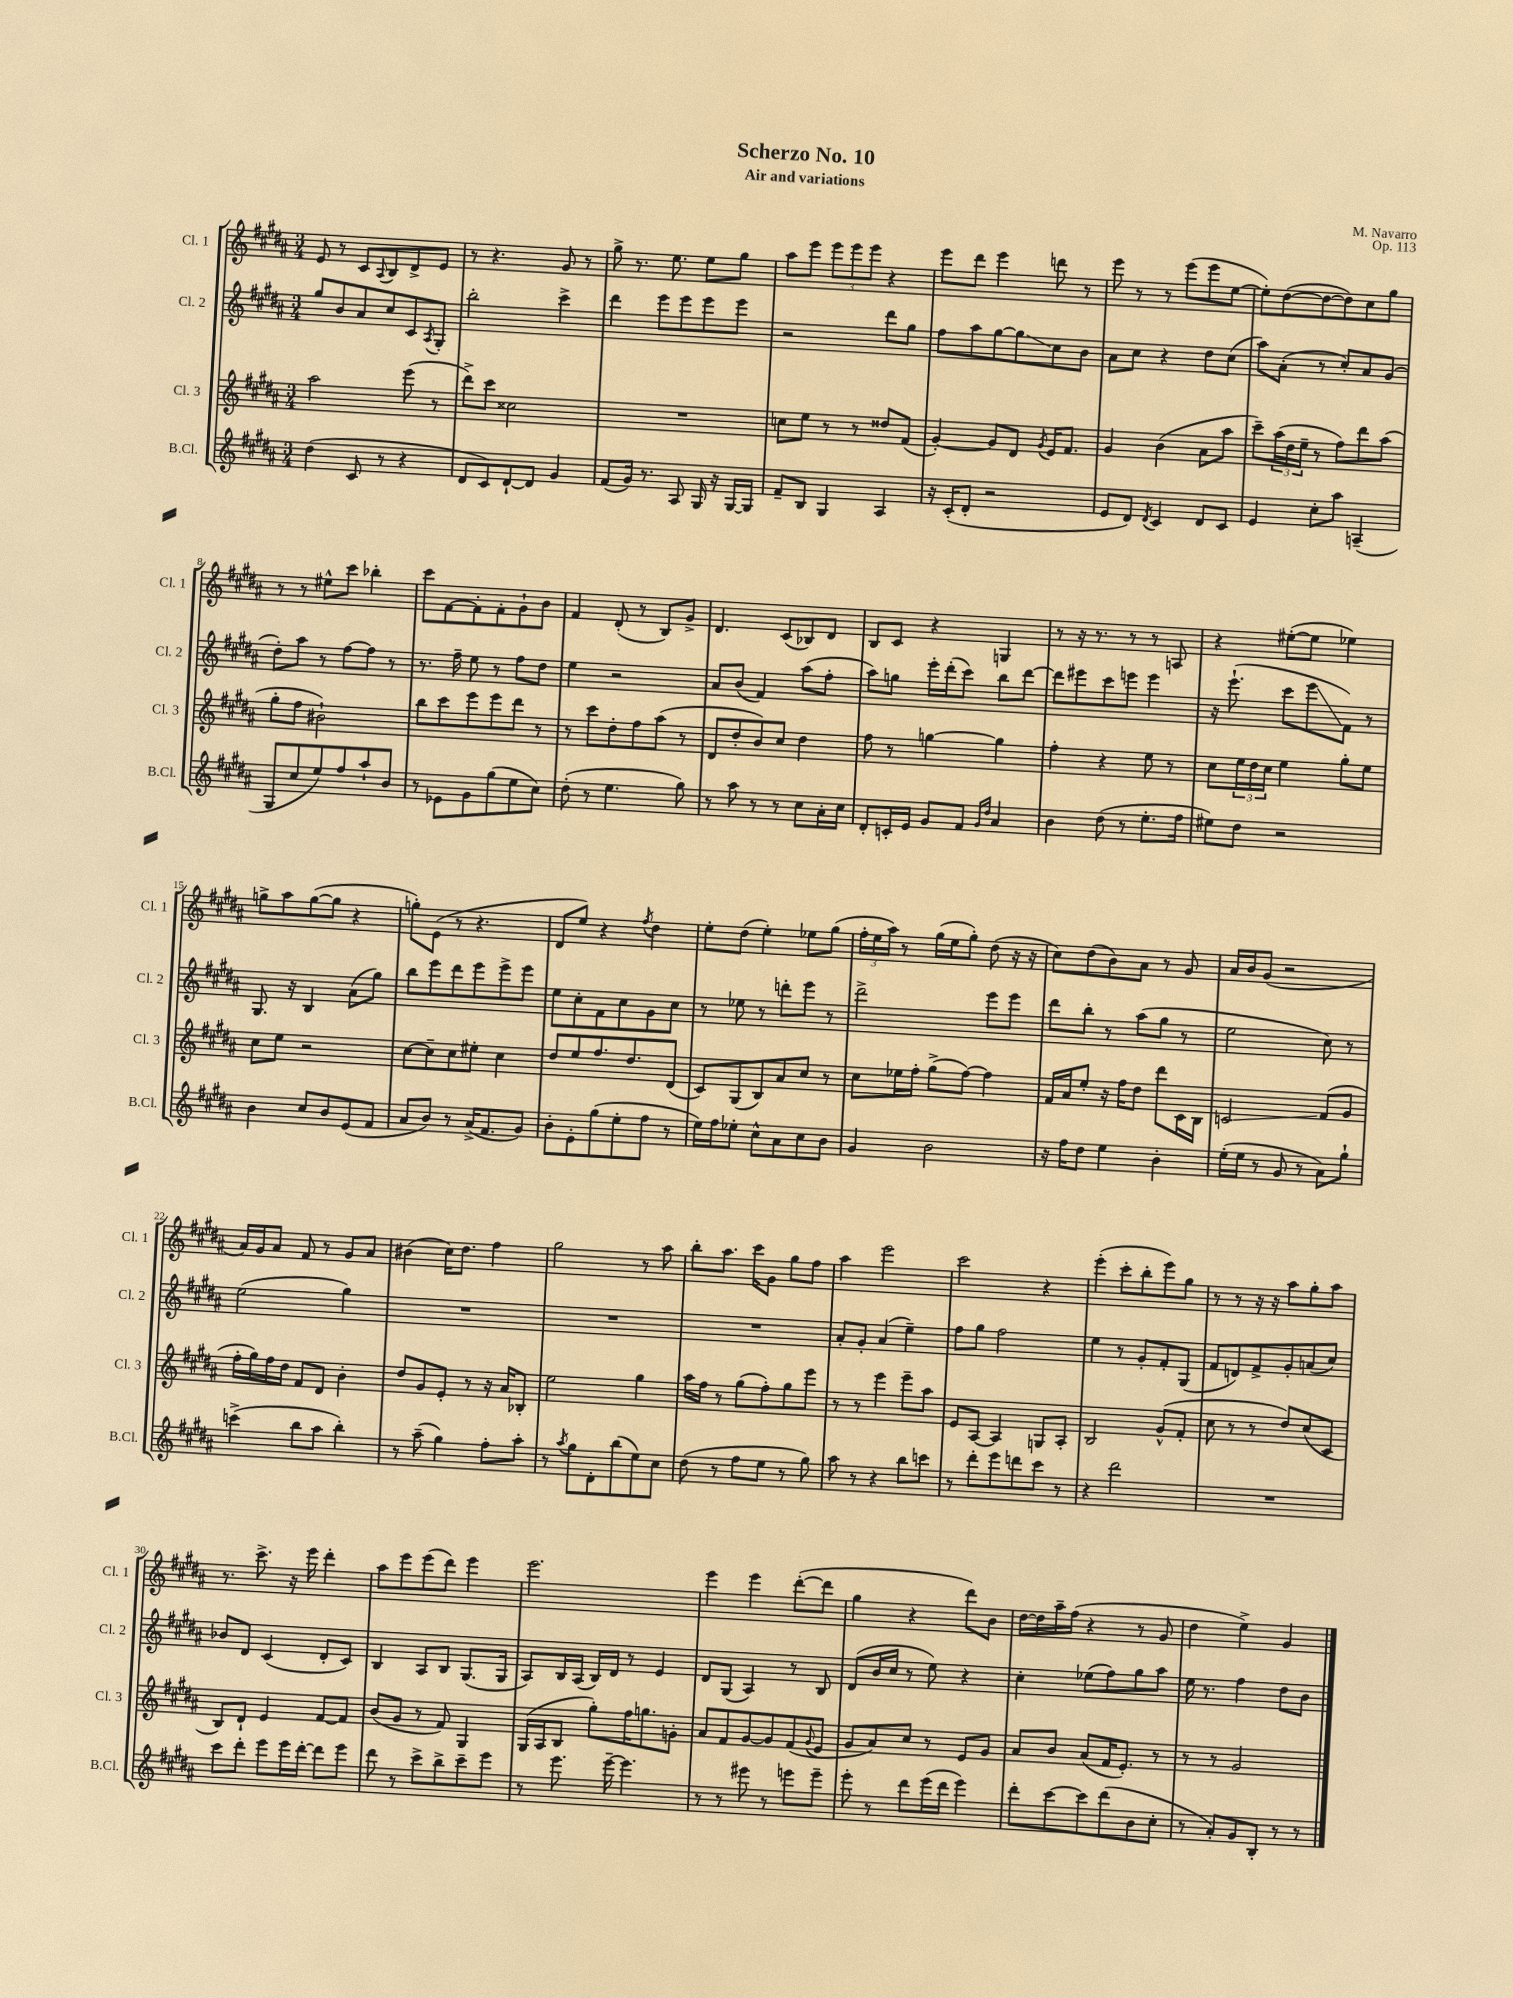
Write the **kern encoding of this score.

**kern	**kern	**kern	**kern
*staff4	*staff3	*staff2	*staff1
*clefG2	*clefG2	*clefG2	*clefG2
*k[f#c#g#d#a#]	*k[f#c#g#d#a#]	*k[f#c#g#d#a#]	*k[f#c#g#d#a#]
*M3/4	*M3/4	*M3/4	*M3/4
(4dd#	2aa#	8gg#	8e
.	.	8b	8r
8c#	.	8a#	8c#
.	.	.	8qqA#
8r	.	8cc#	8B
4r	(8eee	8c#	8d#^
.	.	8qA#	.
.	8r	8G#'	8e
=	=	=	=
8d#	8ddd#^)	2bb'	8r
8c#)	8ccc#	.	4.r
[8d#`	2cc##	.	.
8d#]	.	.	.
4g#	.	4ccc#^	8g#
.	.	.	8r
=	=	=	=
(8f#	2.r	4ddd#	8gg#^
16g#)	.	.	8.r
8.r	.	.	.
.	.	8eee	.
.	.	.	8.ee
8A#	.	8eee	.
16G#	.	8eee	8ee
16r	.	.	.
[16G#	.	8eee	8gg#
16G#]	.	.	.
=	=	=	=
8f#~	8cc	2r	8aa#
8B	8ee	.	8eee
4G#	8r	.	12eee
.	.	.	12eee
.	8r	.	.
.	.	.	12eee
4A#	8dd##	8ddd#	4r
.	(8f#	8gg#	.
=	=	=	=
16r	[4g#')	8ff#	8eee
(16c#'	.	.	.
8d#'	.	8aa#	8ddd#
2r	8g#]	[8gg#	4eee
.	8d#	8gg#]	.
.	8qg#	.	.
.	16e	8cc#	8ddd
.	8.f#	.	.
.	.	8b	8r
=	=	=	=
8e	4g#	8a#	8eee
8d#)	.	8cc#	8r
8qd#	.	.	.
4c#	(4b	4r	8r
.	.	.	(8eee
8d#	8a#	8dd#	8eee
8c#	8aa#	(8cc#	[8ee
=	=	=	=
4e	8ccc#~)	8aa#)	8ee'])
.	(24aa#	(8a#'	([8dd#
.	24dd#	.	.
.	24ee~	.	.
8cc#'	8r	8r	8dd#_
8aa#	8ff#)	8cc#')	8dd#])
(4A~	8ddd#	8a#	8cc#
.	(8aa#	(8g#	8gg#
=	=	=	=
8G#	8gg#'	8dd#')	8r
8cc#	8ff#	8aa#	8r
8ee)	2b#`)	8r	8ee#^^
8ff#	.	[8ff#	8ccc#
8aa#`	.	8ff#]	4bb-'
8b	.	8r	.
=	=	=	=
8r	8bb	8.r	8ccc#
8e-	8ccc#	.	[8f#
.	.	16ff#~	.
8g#	8eee	8ee	8f#']
(8gg#	8eee	8r	8f#'
8ee	8ddd#	8ff#	8g#`
8cc#)	8r	8dd#	8b
=	=	=	=
(8dd#'	8r	4ee	4f#
8r	8ccc#	.	.
4.ee	8dd#'	2r	(8d#'
.	8ff#	.	8r
.	(8aa#	.	8B)
8gg#)	8r	.	8g#^
=	=	=	=
8r	8d#	8a#	4.d#
8aa#	8dd#'	(8b	.
8r	8b)	4f#)	.
8r	8cc#	.	(8c#
8cc#	4dd#	(8aa#	8B-)
16a#'	.	8ff#'	8d#
16cc#	.	.	.
=	=	=	=
8d#'	8ff#	8aa#)	8B
16c'	8r	8gg	8c#
16e	.	.	.
8g#	[4gg	16eee'	4r
.	.	(16ddd#'	.
8f#	.	8ccc#)	.
16qqg#	.	.	.
16qqdd#	.	.	.
4a#	4gg]	8bb	4G
.	.	[8ddd#	.
=	=	=	=
4b	4ff#'	8ddd#]	8r
.	.	8eee#	16r
.	.	.	8.r
(8dd#	4r	8ccc#	.
8r	.	8eee	8r
8.ee'	8ee	4eee	8r
.	8r	.	8A
16ff#	.	.	.
=	=	=	=
8ee#)	8cc#	16r	4r
.	.	(8.eee`	.
8dd#	24ee	.	.
.	24dd#	.	.
.	24cc#	.	.
2r	4ee	8ccc#	([8ee#'
.	.	8eee	8ee#]
.	8gg#'	8f#)	4ee-)
.	8ee	8r	.
=	=	=	=
4b	8cc#	8.G#	8gg^
.	8ee	.	8aa#
.	.	16r	.
8cc#	2r	4B	([8gg
8b	.	.	8gg]
(8e	.	(8a#	4r
8f#	.	8gg#)	.
=	=	=	=
8a#	[8cc#	8bb	8gg')
8b)	8cc#~]	8eee	(8e
8r	8cc#	8ddd#	8r
(16a#^	8ee#'	8eee	4.r
8.f#	.	.	.
.	4cc#	8eee^	.
8g#)	.	8eee	.
=	=	=	=
8b'	8dd#	8ee	8d#
8e'	8ee	8cc#'	8ee)
(8gg#	8.ff#	8f#	4r
8ee'	.	8cc#	.
.	8.dd#	.	.
.	.	.	8qff#
8ff#	.	8g#	4dd#
8r	(8d#	8cc#	.
=	=	=	=
16ee)	8c#)	8r	8ee'
16ff#	.	.	.
8ee-'	(8G#	8ee-	(8dd#
8cc#^^	8B)	8r	4ee')
8a#	8a#	8ddd'	.
8cc#	8cc#	8eee	8ee-
8b	8r	8r	(8gg#
=	=	=	=
4g#	8cc#	2ddd#^	24ff#'
.	.	.	24ee
.	.	.	24aa#)
.	16ee-	.	8r
.	16ff#'	.	.
2b	(8gg#^	.	(16gg#
.	.	.	16ee
.	[8ff#)	.	8gg#')
.	4ff#]	8eee	(8dd#
.	.	8eee	16r
.	.	.	16r
=	=	=	=
16r	16f#	8ddd#	8cc#)
16ff#	16a#	.	.
8dd#	8ee'	8bb'	(8dd#
4ee	16r	8r	8b)
.	16ff#	.	.
.	8dd#	(8aa#	8a#
4b'	8ddd#	8gg#	8r
.	16c#	8r	8g#
.	16B	.	.
=	=	=	=
(16ee'	2c	2ee	16a#
16ee	.	.	16b
8r	.	.	(8g#
8g#	.	.	2r
8r	.	.	.
8a#)	(8f#	8cc#)	.
8gg#`	8g#	8r	.
=	=	=	=
(4ccc^	16ff#'	(2ee	16a#)
.	16gg#)	.	16g#
.	16ff#	.	8a#
.	16dd#	.	.
8bb	8f#	.	8f#
8aa#	8d#	.	8r
4bb')	4b'	4gg#)	8g#
.	.	.	8a#
=	=	=	=
8r	8dd#	2.r	(4b#
(8aa#~	8g#	.	.
4gg#)	8e'	.	16cc#)
.	.	.	8.dd#
.	8r	.	.
8ff#'	16r	.	4ff#
.	16a#	.	.
8aa#'	8B-'	.	.
=	=	=	=
8r	2ee	2.r	2gg#
8qaa#	.	.	.
8gg#	.	.	.
8d#'	.	.	.
(8bb	.	.	.
8ee)	4gg#	.	8r
8cc#	.	.	8aa#
=	=	=	=
(8dd#	16aa#	2.r	8bb'
.	16ff#	.	.
8r	8r	.	8.aa#
8ff#	(8gg#	.	.
.	.	.	16ccc#
8ee	8ff#')	.	8g#
8r	8gg#	.	8gg#
8gg#)	8eee	.	8ff#
=	=	=	=
8aa#	8r	8a#'	4aa#
8r	8r	8g#'	.
4r	4eee	(4a#	2eee
8bb	8eee~	4ee~)	.
8ccc	8aa#	.	.
=	=	=	=
8r	8e	8ff#	2ccc#
8ddd#'	[8A#	8gg#	.
8eee	4A#]	2ff#	.
8ddd	.	.	.
8ccc#	8G	.	4r
8r	8A#'	.	.
=	=	=	=
4r	2B	4ee	(4eee'
2ddd#	.	8r	8ccc#'
.	.	8g#'	8bb'
.	(8g#^^	8f#'	8eee)
.	8f#'	(8G#	8gg#
=	=	=	=
2.r	8cc#	8f#	8r
.	8r	8d)	8r
.	8r	8f#^	16r
.	.	.	16r
.	8dd#)	8g#'	8aa#
.	(8cc#	(8a	8gg#'
.	8c#	8cc#)	8aa#
=	=	=	=
8ccc#	8B)	8b-	8.r
8ddd#'	8d#`	8d#	.
.	.	.	8.ccc#^
8eee	4e	(4c#	.
16eee	.	.	16r
[16ddd#'	.	.	16eee
8ddd#]	[8f#	8d#'	4ddd#'
8eee	8f#]	8c#)	.
=	=	=	=
8ddd#	(8b	4B	8aa#
8r	8g#	.	8eee
8ccc#^	8r	8A#	(8eee
8bb^	8f#)	8B	8ddd#)
8ccc#~	4G#	(8.G#	4eee
8eee	.	.	.
.	.	16G#	.
=	=	=	=
8r	(16G#	8A#)	2.eee
.	16A#	.	.
8.eee	8B	16B	.
.	.	(16A#	.
.	8gg#')	16B)	.
[16eee~	.	16d#	.
4.eee]	16ff#	8r	.
.	8.gg	.	.
.	.	4e	.
.	8g'	.	.
=	=	=	=
8r	8a#	8d#	4eee
8r	8f#	(8G#	.
8eee#	[8g#	4A#)	4eee
8r	8g#]	.	.
8eee	(8f#	8r	([8ddd#'
.	8qqg#	.	.
8eee~	8e	8B	8ddd#]
=	=	=	=
8eee'	8g#	(8d#	4gg#
8r	8a#)	16b	.
.	.	16cc#	.
8ddd#	8cc#	8r	4r
(16eee	8r	8ee)	.
16ddd#	.	.	.
4eee)	8e	4r	8ddd#)
.	8g#	.	8b
=	=	=	=
8ddd#'	8a#	4cc#'	[16dd#
.	.	.	16dd#]
[8ccc#	8b	.	16aa#~
.	.	.	(16ff#
8ccc#]	(8a#	(8ee-	4r
(8ddd#	16f#	8ff#)	.
.	8.e')	.	.
8b	.	8gg#	8r
8cc#'	8r	8aa#	8g#
=	=	=	=
8r	8r	16ee	4dd#
.	.	8.r	.
8a#')	8r	.	.
8g#	2g#	4ff#	4ee^)
8B'	.	.	.
8r	.	8dd#	4g#
8r	.	8b	.
==	==	==	==
*-	*-	*-	*-
